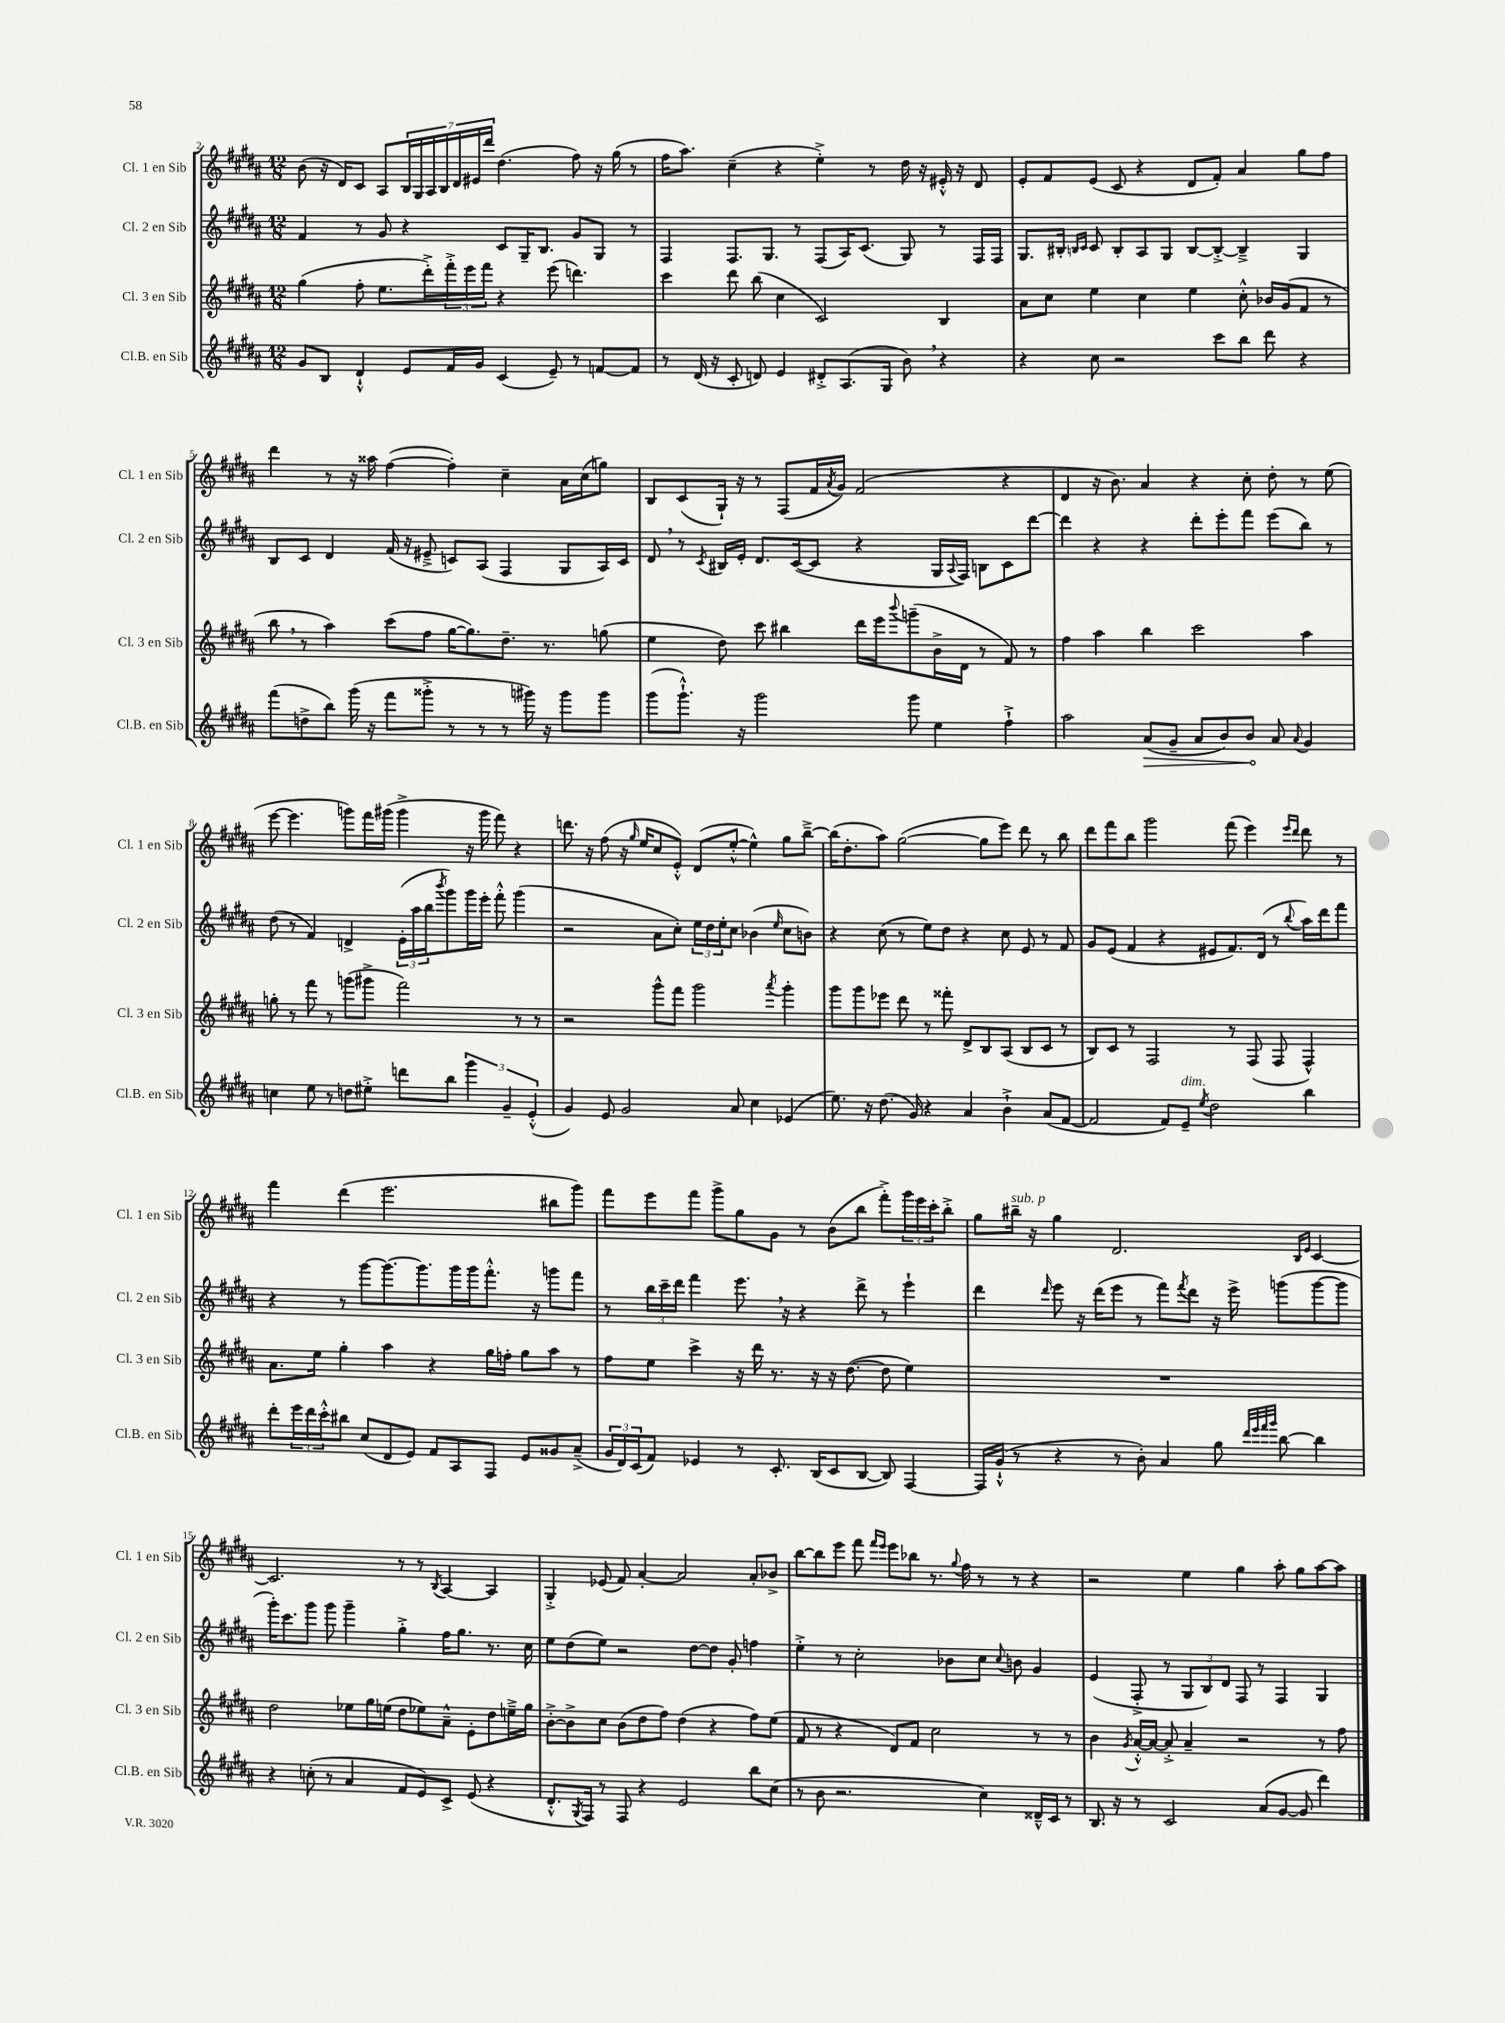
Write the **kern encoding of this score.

**kern	**kern	**kern	**kern
*staff4	*staff3	*staff2	*staff1
*clefG2	*clefG2	*clefG2	*clefG2
*k[f#c#g#d#a#]	*k[f#c#g#d#a#]	*k[f#c#g#d#a#]	*k[f#c#g#d#a#]
*M12/8	*M12/8	*M12/8	*M12/8
8g#/L	(4gg#\	4f#/	(8b\
8B/J	.	.	16r
.	.	.	16d#/LK)
4d#`^^/	8ff#'\	8r	8c#/J
.	8.ee\L	8g#/	8A#/L
8e/L	.	4r	28B/L
.	.	.	28G#/
.	16ddd#'^\L)	.	.
.	.	.	28A#/
.	.	.	28B/
16f#/L	24fff#'^\	.	.
.	.	.	28d#/
.	24eee\	.	.
.	.	.	28e#/
16g#/JJ	.	.	.
.	24fff#\JJ	.	.
.	.	.	28ddd#/JJ
(4c#/	4r	8c#/L	(4.dd#\
.	.	16G#~/K	.
.	.	8.B/J	.
8e~/)	(8eee\	.	.
8r	4.ddd\)	8g#/L	8ff#\)
[8f/L	.	8G#/J	16r
.	.	.	(16gg#\
8f/]J	.	8r	8r
=	=	=	=
8r	4ccc#\	4F#/	16ff#\LK
.	.	.	8.aa#\J)
(16d#/	.	.	.
16r	.	.	.
8c#'/	8ddd#\	8.F#/L	(4cc#~\
8d/)	(8bb\	.	.
.	.	8.G#/J	.
4e/	4cc#\	.	4r
.	.	8r	.
8d#'^/L	2c#/)	(8F#/L	4ee'^\)
(8.A#/	.	16A#/K)	.
.	.	(8.c#/J	.
.	.	.	8r
16G#/Jk	.	.	.
8b\)	.	8G#/)	16dd#\
.	.	.	16r
4r	4B/	8r	16e#'^^/
.	.	.	16r
.	.	16F#/LL	8d#/
.	.	16F#/JJ	.
=	=	=	=
4r	8a#\L	8.G#/L	8e'/L
.	8cc#\J	.	8f#/
.	.	16B#'/Jk	.
.	.	16qqB/LL	.
.	.	16qqc#/JJ	.
8cc#\	4ee\	8c#/	(8e/J
2r	.	8B'/L	8c#/
.	4cc#\	8A#/	4r
.	.	8G#/J	.
.	4ee\	[8B/L	8d#/L
8ccc#\L	.	8B'^/_J	8f#'/J)
8bb\J	8cc#'^^\	4B~^/]	4a#/
8ddd#\	16b-/LL	.	.
.	(16g#/J	.	.
4r	8f#/J	4G#/	8gg#\L
.	8r	.	8ff#\J
=	=	=	=
(8fff#\L	8bb\	8B/L	4ddd#\
8dd^\	8r	8c#/J	.
8bb\J)	4aa#\)	4d#/	8r
(16ggg#\	.	.	16r
16r	.	.	16aa##\
8fff#\L	(8ccc#\L	(16f#/	([4ff#\
.	.	16r	.
8ggg##'^\J	8ff#\J	8e#~^/	.
8r	[16gg#\LK	8c/L)	4ff#'\])
.	8.gg#\])	.	.
8r	.	(8A#/J	.
8r	8.dd#~\J	4F#/	4cc#~\
16ggg#\)	.	.	.
16r	8.r	.	.
8ggg#\L	.	8G#/L	16a#\LL
.	.	.	(16cc#\J
8ggg#\J	(8gg\	16A#/L)	8gg\J)
.	.	16c/JJ	.
=	=	=	=
(8ggg#\L	4ee\	8d#/	8B/L
8.ggg#`^^\J)	.	8r	(8c#/
.	.	8qc#/	.
.	8dd#\)	16B#/LL	16G#`/Jk)
16r	.	16e'/JJ	16r
2ggg#\	8ccc#\	8.d#/L	8r
.	4bb#\	.	(8F#/L
.	.	([16c#/k	.
.	.	8c#/]J	16f#/L
.	.	.	8qa#/
.	.	.	16g#/JJ)
.	16ddd#\LL	4r	(2f#/
.	16eee\J	.	.
.	8qqbbb/	.	.
8ggg#\	(8ggg~\	.	.
4ee\	16b^\L	16G#/LL	.
.	.	8qqA#/	.
.	16d#\JJ	16F#/JJ)	.
.	8r	8B\L	.
4ff#`^\	8f#/)	8c#\	4r
.	8r	[8ddd#\J	.
=	=	=	=
2aa#\	4ff#\	4ddd#\]	4d#/
.	4aa#\	4r	16r
.	.	.	8.b\)
(8a#/L	4bb\	4r	4a#/
8g#~/J	.	.	.
8a#/L	2ccc#\	8ddd#'\L	4r
8b/)	.	8eee'\	.
8b/J	.	8fff#\J	8cc#'\
8a#/	.	(8eee\L	8dd#'\
8qqa#/	.	.	.
4g#/	4aa#\	8bb\J)	8r
.	.	8r	(8ee\
=	=	=	=
4cc\	8gg'\	(8dd#\	[8eee\
.	8r	8r	4.eee\]
8ee\	8fff#\	4f#/)	.
8r	8r	.	.
8dd\L	(8ggg\L	4d^/	8ggg\L)
8ee#'^\J	8ggg#^\J	.	16fff#\L
.	.	.	(16ggg#\JJ
8ddd\L	2fff#\)	(24e'\LL	4ggg#^\
.	.	24aa#\	.
.	.	24bb\J	.
.	.	8qbbb/	.
8bb\J	.	8ggg#\)	.
6ggg#\	.	16ggg#\L	16r
.	.	16eee'\JJ	16ggg#\
.	.	8fff#'^^\	8fff#\)
6g#~/	.	.	.
.	8r	(4ggg#\	4r
(6e'^^/	.	.	.
.	8r	.	.
=	=	=	=
4g#/)	2r	2r	8.ddd\
.	.	.	16r
8e/	.	.	(8ff#\
2g#/	.	.	16r
.	.	.	16qqgg#/
.	.	.	16ee/LK
.	8ggg#^^\L	8a#\L	8cc#/
.	8fff#\J	8cc#'\J)	8e'^^/J)
.	2ggg#\	24ee\LL	(8d#/L
.	.	24dd#\	.
.	.	24ee'\J	.
8a#/	.	8cc#\J	[8ee'^^/J
4cc#\	.	(4b-\	4ee^^\])
.	8qaaa#/	16qqee/	.
(4e-/	4ggg#'\	8cc#\L	8gg#\L
.	.	8b\J)	[8bb~^\J
=	=	=	=
8.ee\)	8ggg#\L	4r	(16bb\]LK
.	.	.	8.dd#'\
.	8ggg#\	.	.
16r	.	.	.
(8.dd#\	8eee-\J	(8cc#\	8aa#\J)
.	8ddd#\	8r	([2gg#\
16g#/)	.	.	.
4r	8r	8ee\L)	.
.	8fff##'\	8dd#\J	.
4a#/	8d#^/L	4r	.
.	8B/	.	8gg#\]L
4b`^\	(8A#/J	8cc#\	8eee\J)
.	8B/L	8e/	8ddd#\
(8a#/L	8c#/J	8r	8r
[8f#/J	8r	8f#/	8bb\
=	=	=	=
2f#/]	8B/L)	8g#/L	8ddd#\L
.	8c#/J	(8e/J	8fff#\
.	8r	4f#/	8bb\J
.	2F#/	.	2ggg#\
8f#/L)	.	4r	.
8e~/J	.	.	.
8qee/	.	.	.
2dd#\	.	8e#/L	.
.	8r	8.f#/)	(8fff#\
.	(8F#/	.	4eee\)
.	.	(16d#/Jk	.
.	8F#/	8r	.
.	.	.	16qqeee/LL
.	.	8qqbb/	16qqddd#/JJ
4bb\	4F#^^/)	16aa#\LL)	8ddd#\
.	.	16ddd#\J	.
.	.	8fff#\J	8r
=	=	=	=
8ddd#'\L	8.a#\L	4r	4fff#\
24eee\L	.	.	.
24ddd#\	.	.	.
.	16ee\Jk	.	.
24ccc#'^^\J	.	.	.
8bb#\J	4gg#'\	8r	(4ddd#\
(8cc#/L	.	[8ggg#\L	.
8d#/	4aa#\	8.ggg#\_	2.eee\
8e/J)	.	.	.
.	.	8.ggg#\]	.
8f#/L	4r	.	.
8A#/	.	16ggg#\L	.
.	.	16ggg#\J	.
8F#/J	16gg#\LL	8.fff#'^^\J	.
.	16ff'\JJ	.	.
8e/L	8gg#\L	.	.
.	.	16r	.
8g##/	8aa#\J	8ggg\L	8bb#\L
(8a#~^/J	8r	8fff#\J	8ggg#\J)
=	=	=	=
24g#/LL	8ff#\L	8r	8fff#\L
24d#/)	.	.	.
(24c#/J	.	.	.
8f#/J)	8ee\J	24bb\LL	8eee\
.	.	24ccc#~\	.
.	.	24ddd#\JJ	.
4e-/	4ccc#^\	4fff#\	8fff#\J
.	.	.	8ggg#^\L
8r	16r	8.eee\	8gg#\
.	16ddd#\	.	.
8.c#'/	8.r	.	8g#\J
.	.	16r	.
.	.	4r	8r
(16B/LK	16r	.	.
8c#/	16r	.	(8b\L
.	([8.dd#\	.	.
[8B/J	.	8ddd#^\	8bb\J
8B/])	8dd#\]	8r	8fff#'^\L)
[4F#/	4ee\)	4eee`\	24ggg#\L
.	.	.	24eee\
.	.	.	24ccc#'\J
.	.	.	8bb'^\J
=	=	=	=
16F#/]LL	1.r	4ddd#\	8gg#\L
(16g#`^^/JJ	.	.	.
8r	.	.	16bb#~\Jk
.	.	.	16r
.	.	16qqddd#/	.
4r	.	8eee\	4gg#\
.	.	16r	.
.	.	(16ddd#\LK	.
8r	.	8eee\J	2.d#/
8b'\)	.	8r	.
4a#/	.	8fff#\L)	.
.	.	8qfff#/	.
.	.	8ddd#\J	.
8gg#\	.	16r	.
.	.	16eee^\	.
32qqddd#/LLL	.	.	.
32qqeee/	.	.	.
32qqfff#/	.	.	.
32qqggg#/JJJ	.	.	.
[8bb\	.	(8ggg\L	.
.	.	.	16qqB/LL
.	.	.	16qqe/JJ
4bb\]	.	[8ggg\	[4c#/
.	.	8ggg\]J	.
=	=	=	=
4r	2dd#\	16ggg#'\LK)	2.c#/]
.	.	8.ccc#\	.
(8cc'\	.	8ggg#\J	.
8r	.	8ggg#\	.
4a#/	8ee-\L	4ggg#~\	.
.	16gg#\L	.	.
.	(16ee\JJ	.	.
8f#/L	8dd#\L	4gg#'^\	8r
8e/)	8ee-\)	.	8r
.	.	.	8qB/
8c#^/J	8a#~^^\J	16ff#\LK	[4A#/
.	.	8.gg#\J	.
(8e/	8e'\L	.	.
4r	8dd#\	8.r	4A#/]
.	16ee~^\L	.	.
.	16gg#\JJ	16cc#\	.
=	=	=	=
8.d#'^^/L	[8b'^\L	8ee\L	4G#'^/
.	8b^\]	(8dd#\	.
8qG#/	.	.	.
16F#/Jk)	.	.	.
8r	8cc#\J	8ee\J)	(8e-/
8F#/	(8b\L	2r	8f#/)
4r	8dd#\	.	[4a#'/
.	8ff#\J)	.	.
2e/	(4dd#\	.	2a#/]
.	.	[8dd#\L	.
.	4r	8dd#\]J	.
.	.	8g#'/	.
8bb\L	8ff#\L)	4ff\	8a#'/L
(8cc#\J	(8ee\J	.	8b-^/J
=	=	=	=
8r	8f#/	4ee'^\	[8bb\L
8b\	8r	.	8bb\]
2.r	4r	8r	8eee\J
.	.	2cc#'\	8fff#\
.	.	.	16qqfff#/LL
.	.	.	16qqeee/JJ
.	8d#/L)	.	8eee\L
.	8f#/J	.	8bb-\J
.	2cc#\	.	8.r
.	.	8b-\L	.
.	.	.	8qqgg#/
.	.	.	16ff#\
4cc#\)	.	8cc#\J	8r
.	.	8qqcc#/	.
.	.	8b\	8r
16d##~^^/LL	8r	4g#/	4r
16c#/JJ	.	.	.
8r	8r	.	.
=	=	=	=
8.B/	4b\	(4e/	2r
16r	.	.	.
.	8qg#/	.	.
8r	[16a#'^^/LL	8F#'^/	.
.	16a#/_JJ	.	.
2c#/	8a#'^/]	8r	.
.	4a#~/	12G#/L	4ee\
.	.	12B/)	.
.	.	12d#/J	.
.	2r	8F#/	4gg#\
(8a#/L	.	8r	.
[8g#/J	.	4F#/	8aa#'\
8g#/]	.	.	8gg#\L
4ddd#\)	8r	4G#/	[8aa#\
.	8ff#\	.	8aa#\]J
==	==	==	==
*-	*-	*-	*-
